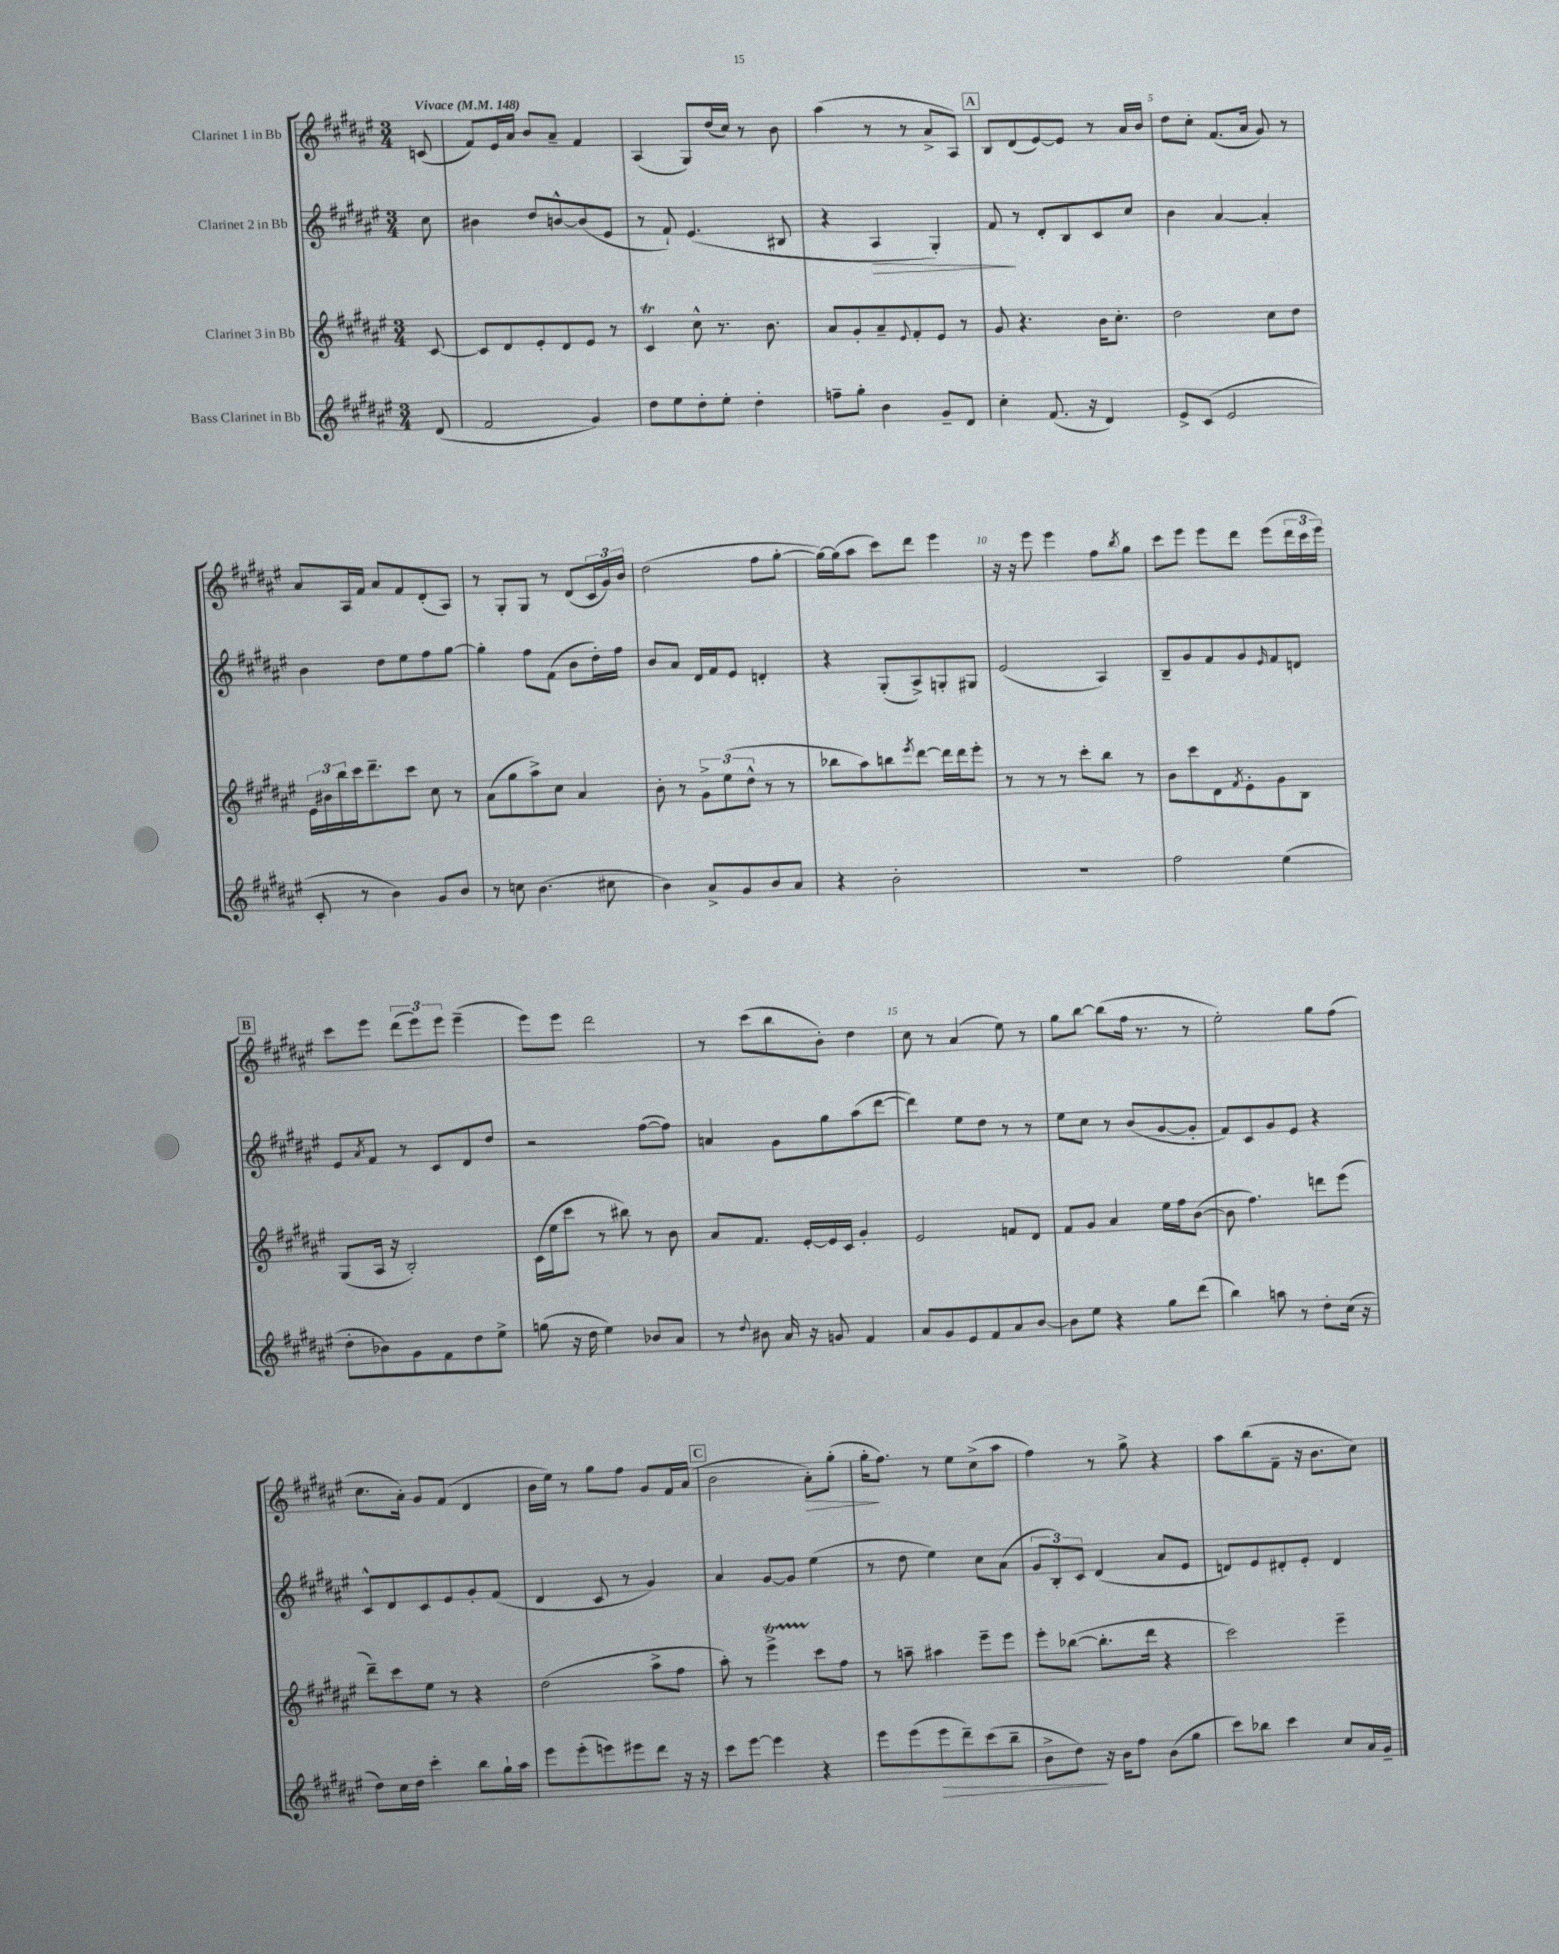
<<
\new StaffGroup <<
\new Staff = "s0" \with { instrumentName = "Clarinet 1 in Bb" } {
    \clef treble \key fis \major \numericTimeSignature \time 3/4 \partial 8 \tempo "Vivace" 4 = 148
    c'8( |
    fis'8) eis'16 ais'16 b'8 ais'8-- fis'4 |
    ais4( gis8) dis''16( cis''16) r8 b'8 |
    ais''4( r8 r8 ais'8-> ais8) |
    \mark \markup { \box "A" } b8 dis'8( eis'8~) eis'8 r8 ais'16 b'16 |
    dis''8 cis''8-. fis'8.( ais'16 gis'8) r8 |
    ais'8 ais16 fis'16 ais'8 fis'8 dis'8-.( ais8) |
    r8 gis8-. gis8 r8 dis'8( \tuplet 3/2 { cis'16 gis'16) b'16 } |
    dis''2( fis''8 gis''8~-. |
    gis''16~) gis''16( ais''8 cis'''8) dis'''8 eis'''4 |
    r16 r16 eis'''8 eis'''4 fis''8 \acciaccatura { b''8 } gis''8 |
    cis'''8 eis'''8 eis'''8 dis'''8 eis'''8( \tuplet 3/2 { dis'''16 cis'''16 eis'''16) } |
    \mark \markup { \box "B" } cis'''8 eis'''8 \tuplet 3/2 { dis'''8( eis'''8) eis'''8 } eis'''4--( |
    eis'''8) eis'''8 dis'''2 |
    r8 cis'''8( b''8 b'8-.) dis''4 |
    cis''8 r8 ais'4( eis''8) r8 |
    gis''8 b''8~ b''8( fis''16 r8. r8 |
    eis''2-.) gis''8 fis''8( |
    cis''8. ais'16-.) gis'8 fis'8( dis'4 |
    b'16 eis''16) r8 gis''8 fis''8 gis'8 fis'16 ais'16( |
    \mark \markup { \box "C" } b'2 ais'8-.\>) gis''8-.( |
    gis''16-.\! fis''8.) r8 eis''8 cis''8->( ais''8 |
    fis''4) r8 gis''8-> r4 |
    ais''8 b''8( fis'8-- r16 b'8. cis''8) \bar "|." |
}
\new Staff = "s1" \with { instrumentName = "Clarinet 2 in Bb" } {
    \clef treble \key fis \major \numericTimeSignature \time 3/4 \partial 8
    cis''8 |
    bis'4 dis''8 b'8~-^ b'8( eis'8 |
    r8 fis'8-!) eis'4.( bis8 |
    r4 ais4\> gis4-.) |
    \mark \markup { \box "A" } fis'8\! r8 dis'8-. b8 cis'8 cis''8 |
    b'4 ais'4~ ais'4-. |
    b'4 dis''8 eis''8 fis''8 gis''8~ |
    gis''4-. fis''8 fis'8( b'8 dis''16-.) fis''16 |
    b'8 ais'8 dis'16 fis'16 eis'8 d'4-. |
    r4 gis8-.( ais8->) g8-. gis8 |
    eis'2( ais4) |
    b8-- gis'8 fis'8 gis'8 \grace { eis'16 } fis'8 d'8 |
    \mark \markup { \box "B" } eis'8 \acciaccatura { ais'8 } fis'8 r8 cis'8 dis'8 dis''8 |
    r2 fis''8~( fis''8) |
    a'4 gis'8 gis''8 ais''8( dis'''8~ |
    dis'''4) eis''8 dis''8 r8 r8 |
    eis''8 cis''8 r8 b'8( gis'8~ gis'8-. |
    fis'8) cis'8 gis'8 eis'8 r4 |
    cis'8-^ dis'8 cis'8 eis'8 gis'8-. fis'8( |
    dis'4 cis'8 r8 gis'4) |
    \mark \markup { \box "C" } ais'4 gis'8~ gis'8 eis''4( |
    r8 dis''8 eis''4) cis''8 ais'8( |
    \tuplet 3/2 { gis'8 b8-.) cis'8 } dis'4( ais'8 eis'8 |
    d'8) eis'8 dis'8-. eis'8-. dis'4 \bar "|." |
}
\new Staff = "s2" \with { instrumentName = "Clarinet 3 in Bb" } {
    \clef treble \key fis \major \numericTimeSignature \time 3/4 \partial 8
    cis'8~ |
    cis'8 dis'8 eis'8-. dis'8 eis'8 r8 |
    cis'4\trill cis''8-^ r8. b'8. |
    ais'8 gis'8-. ais'8-- \appoggiatura { eis'8 } fis'8-. eis'8 r8 |
    \mark \markup { \box "A" } gis'8 r4. b'16 cis''8.-. |
    dis''2 cis''8 dis''8 |
    \tuplet 3/2 { eis'16 bis'16 b''16 } cis'''16 dis'''8.-- cis'''8 cis''8 r8 |
    ais'8( gis''8 ais''8->) cis''8 ais'4 |
    b'8-. r8 \tuplet 3/2 { gis'8-> eis''8( dis''8-^ } r8 r8 |
    bes''8 ais''8) b''8 \acciaccatura { eis'''8 } dis'''8~ dis'''16 dis'''16 eis'''8-. |
    r8 r8 r8 cis'''8-. b''8 r8 |
    b'8 cis'''8 dis'8 \acciaccatura { fis'8 } eis'8-. gis'8 b8 |
    \mark \markup { \box "B" } gis8( ais16 r16 b2-.) |
    cis'16( eis''16 cis'''8 r8 bis''8) r8 b'8 |
    ais'8 fis'8. eis'16~-. eis'16 cis'16 gis'4-. |
    eis'2 f'8 dis'8 |
    fis'8 gis'8 ais'4 eis''16 fis''16 b'8~( |
    b'8 fis''4.) d'''8 eis'''8( |
    dis'''8--) cis'''8 eis''8 r8 r4 |
    dis''2( ais''8-> fis''8 |
    \mark \markup { \box "C" } ais''8-.) r8 eis'''4->\startTrillSpan cis'''8\stopTrillSpan fis''8 |
    r8 a''8-- ais''4 eis'''8-- eis'''8 |
    eis'''8-. bes''8~( bes''8.-. dis'''16 r4 |
    cis'''2) eis'''4-- \bar "|." |
}
\new Staff = "s3" \with { instrumentName = "Bass Clarinet in Bb" } {
    \clef treble \key fis \major \numericTimeSignature \time 3/4 \partial 8
    dis'8( |
    fis'2 gis'4) |
    dis''8 eis''8 dis''8-. eis''8-. dis''4-. |
    f''8-- gis''8-. b'4 gis'8-- dis'8 |
    \mark \markup { \box "A" } cis''4-. fis'8.( r16 dis'4) |
    eis'8-> cis'8( eis'2 |
    cis'8-. r8 b'4) gis'8 b'8 |
    r8 c''8 b'4.( cis''8 |
    b'4) ais'8-> gis'8 b'8 ais'8 |
    r4 b'2-. |
    R2. |
    fis''2 eis''4( |
    \mark \markup { \box "B" } dis''8-. bes'8) gis'8 fis'8 dis''8 eis''8-> |
    g''8( r16 dis''16 eis''4) bes'8 ais'8 |
    r8 \appoggiatura { dis''8 } bis'8 ais'16 r16 g'8 fis'4 |
    ais'8 gis'8 eis'8 fis'8 ais'8 b'8~ |
    b'8 eis''8 r4 gis''8 dis'''8( |
    b''4) a''8 r8 dis''8-. cis''16( r16 |
    dis''8) cis''16 dis''16 cis'''4-. b''8 gis''16-! ais''16 |
    eis'''8 eis'''8-.( e'''8) eis'''8 dis'''8 r16 r16 |
    \mark \markup { \box "C" } cis'''8 eis'''8~ eis'''4 r4 |
    eis'''8 eis'''8( eis'''8\> dis'''8--) cis'''8( b''8-- |
    b'8-> dis''8\!) r16 b'16 fis''8 b'8( gis''8 |
    cis'''8) bes''8 cis'''4 cis''8 ais'16 gis'16-- \bar "|." |
}
>>
>>
\layout { \context { \Score \override BarNumber.break-visibility = ##(#f #t #t) barNumberVisibility = #(every-nth-bar-number-visible 5) } }
